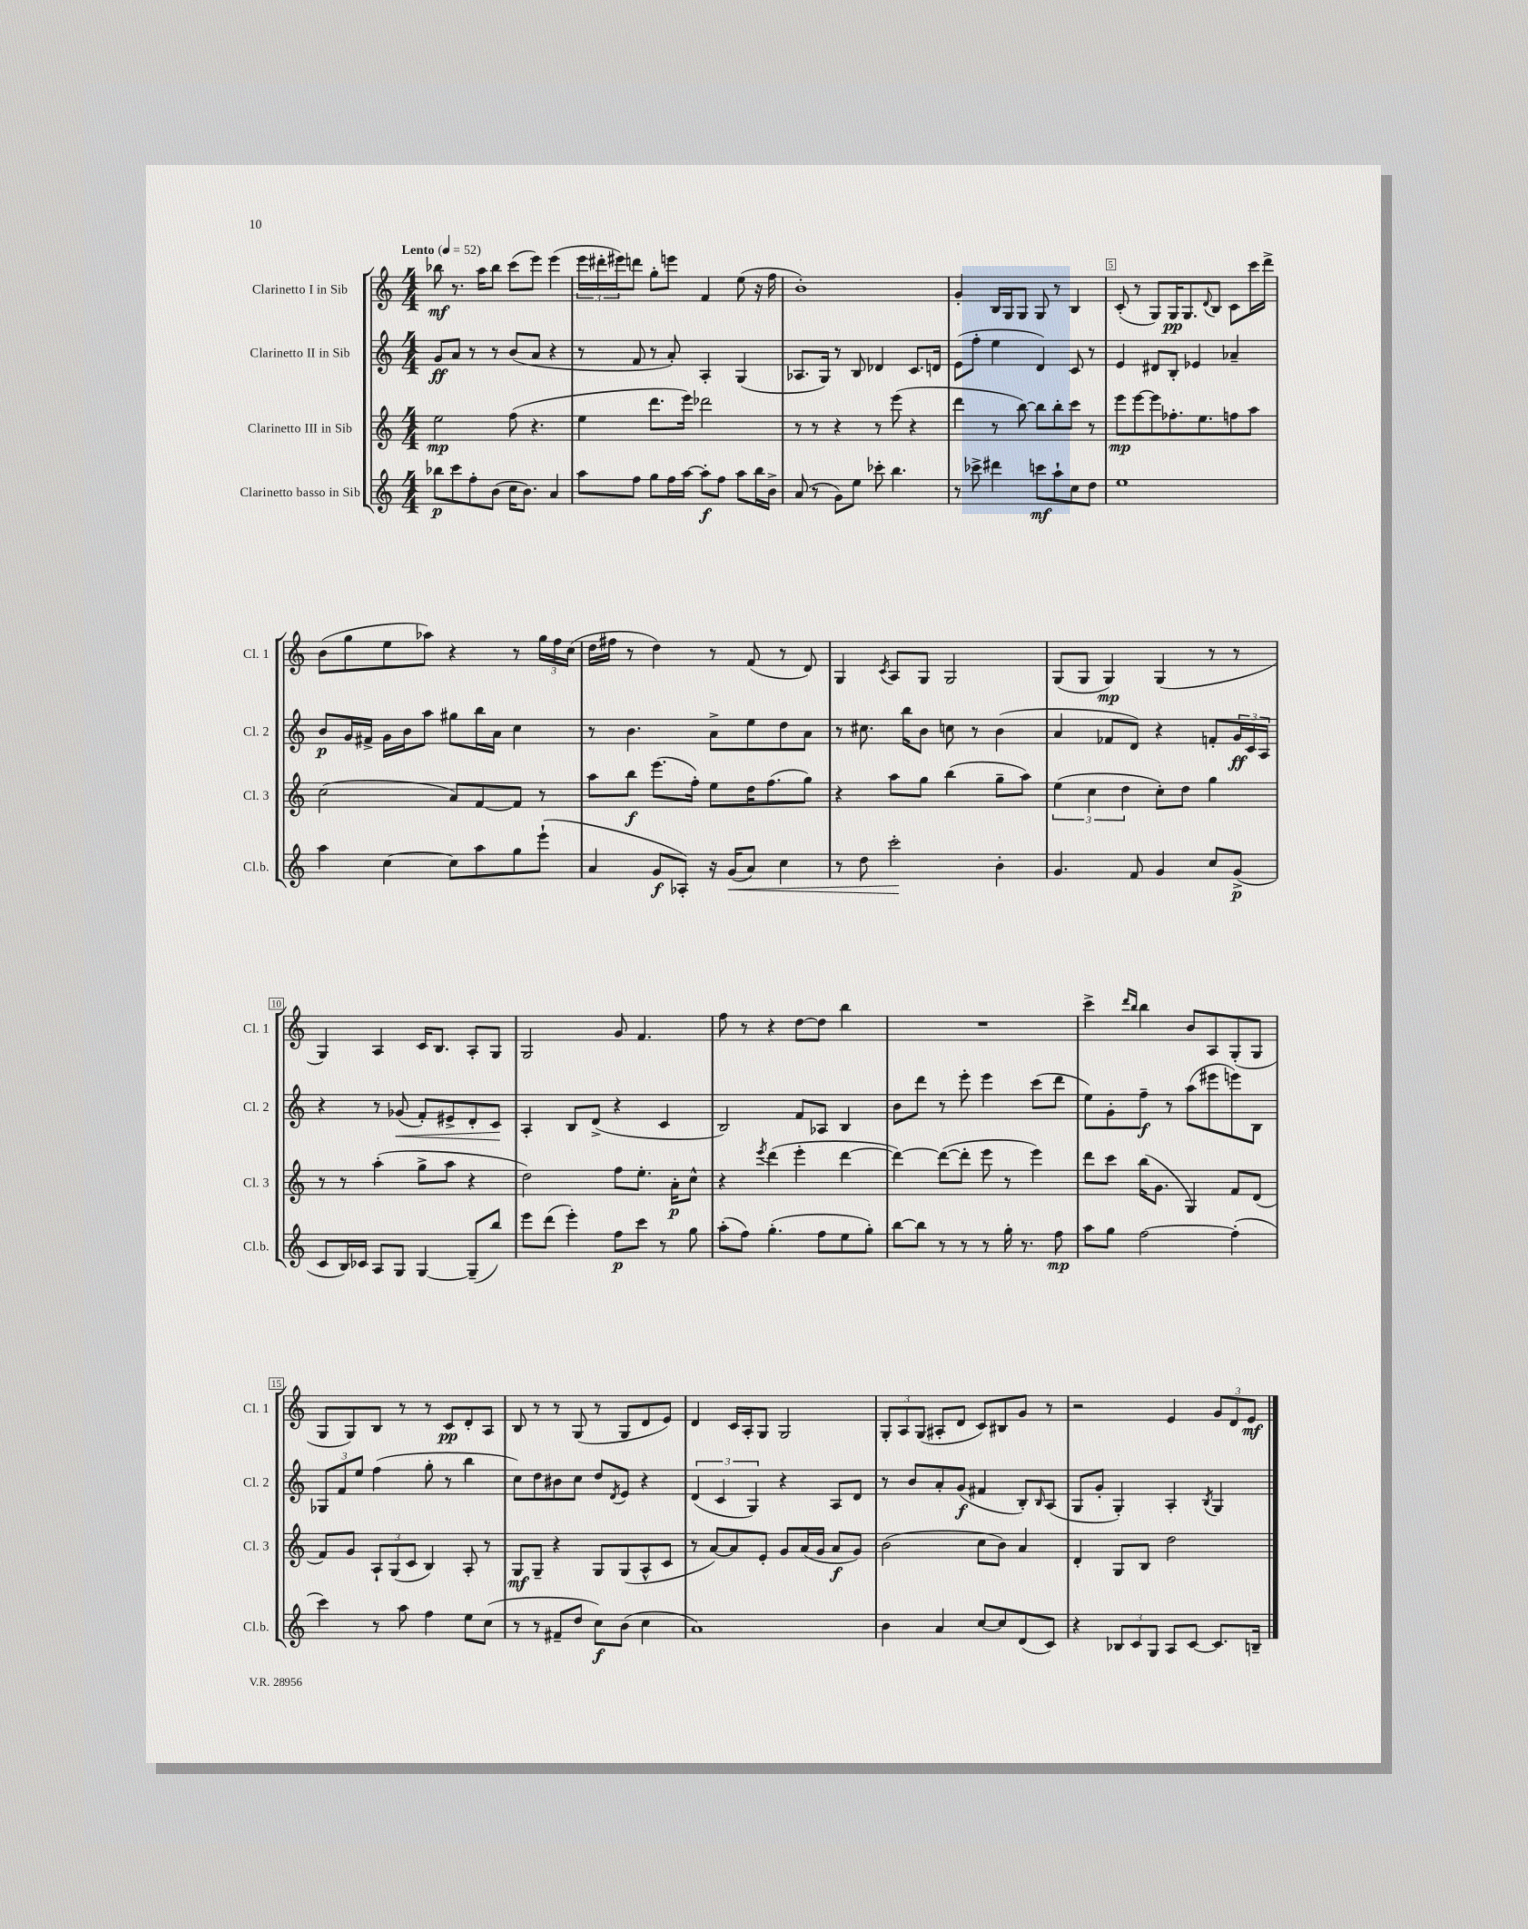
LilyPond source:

<<
\new StaffGroup <<
\new Staff = "s0" \with { instrumentName = "Clarinetto I in Sib" shortInstrumentName = "Cl. 1" } {
    \clef treble \key c \major \numericTimeSignature \time 4/4 \tempo "Lento" 4 = 52
    bes''8\mf r8. a''16 bes''8 c'''8( e'''8) e'''4( |
    \tuplet 3/2 { e'''16 dis'''16-. eis'''16) } d'''8 g''8-. e'''8 f'4 e''8( r16 f''16 |
    b'1-.) |
    g'4-. b16 g16 g8 g8 r8 b4 |
    c'8-.( r8 g8) g16\pp g8. \appoggiatura { d'8 } b8 c'8 c'''16 d'''16-> |
    b'8( g''8 e''8 aes''8) r4 r8 \tuplet 3/2 { g''16 f''16 c''16( } |
    d''16 fis''16 r8 d''4) r8 f'8( r8 d'8) |
    g4 \acciaccatura { c'8 } a8 g8 g2 |
    g8( g8 g4\mp) g4( r8 r8 |
    g4) a4 c'16 b8. a8-. g8 |
    g2 g'8 f'4. |
    f''8 r8 r4 d''8~ d''8 b''4 |
    R1 |
    c'''4-> \grace { d'''16 b''16 } b''4 b'8 a8 g8-.( g8 |
    g8 g8) b8 r8 r8 c'8\pp d'8-. a8 |
    b8 r8 r8 g8( r8 g8 d'8 e'8) |
    d'4 c'16 a16-. g8 g2 |
    \tuplet 3/2 { g8-. a8 g8( } ais8-. d'8 c'8) bis8 g'8 r8 |
    r2 e'4 \tuplet 3/2 { g'8 d'8 e'8\mf } \bar "|." |
}
\new Staff = "s1" \with { instrumentName = "Clarinetto II in Sib" shortInstrumentName = "Cl. 2" } {
    \clef treble \key c \major \numericTimeSignature \time 4/4
    g'8\ff a'8 r8 r8 b'8( a'8 r4 |
    r8 f'8 r8 a'8-.) a4-. g4( |
    aes8. g16) r8 b8 des'4 c'8. d'16 |
    e'8( f''8-. e''4 d'4) c'8 r8 |
    e'4 dis'8 b8-. ees'4 aes'4-- |
    b'8\p g'16 fis'16-> g'16 b'16 a''8 gis''8 b''16 a'16 c''4 |
    r8 b'4. a'8-> e''8 d''8 a'8 |
    r8 cis''8. b''16 b'8 c''8 r8 b'4( |
    a'4 fes'8 d'8) r4 f'8-. \tuplet 3/2 { g'16\ff c'16 a16 } |
    r4 r8 ges'8\<( f'8-.) eis'8-> d'8-. c'8\! |
    a4-. b8 d'8->( r4 c'4 |
    b2) f'8 aes8 b4 |
    b'8 d'''8 r8 e'''8-. e'''4 c'''8( d'''8 |
    e''8) g'8-. f''8--\f r8 a''8( eis'''8 e'''8) b8 |
    \tuplet 3/2 { ges8 f'8 e''8 } f''4( g''8-. r8 b''4 |
    c''8) d''8 bis'8 c''8 d''8 \acciaccatura { d'8 } e'8 r4 |
    \tuplet 3/2 { d'4( c'4 g4) } r4 a8 d'8 |
    r8 b'8 a'8-. g'8\f( fis'4 b8-.) \grace { b16 } a8( |
    g8 g'8-. g4-.) a4-. \acciaccatura { b8 } g4 \bar "|." |
}
\new Staff = "s2" \with { instrumentName = "Clarinetto III in Sib" shortInstrumentName = "Cl. 3" } {
    \clef treble \key c \major \numericTimeSignature \time 4/4
    e''2\mp f''8( r4. |
    e''4 d'''8. e'''16) des'''2 |
    r8 r8 r4 r8 e'''8( r4 |
    d'''4 r8 b''8~) b''8 b''8-. c'''8 r8 |
    e'''8\mp e'''8~ e'''8 fes''8.-. e''8. f''8 a''8 |
    c''2( a'8) f'8~ f'8 r8 |
    a''8 b''8\f e'''8.( f''16-.) e''8 d''16 f''8.( g''8) |
    r4 a''8 g''8 b''4( g''8-- a''8) |
    \tuplet 3/2 { e''4( c''4 d''4 } c''8-.) d''8 g''4 |
    r8 r8 a''4-.( g''8-> a''8 r4 |
    d''2) f''8 e''8.-. a'16-.\p c''8-^ |
    r4 \acciaccatura { e'''8 } d'''4( e'''4-. d'''4~ |
    d'''4~) d'''8~( d'''8-. e'''8 r8 e'''4) |
    d'''8 c'''8 b''16( g'8. g4) f'8 d'8( |
    f'8) g'8 \tuplet 3/2 { a8-! g8( c'8 } b4) a8-. r8 |
    g8\mf g8-- r4 g8 g8( a8-^ c'8 |
    r8 a'8~) a'8 e'8-. g'8 a'16( g'16 a'8\f g'8) |
    b'2( c''8 b'8) a'4 |
    d'4-. g8 b8 d''2 \bar "|." |
}
\new Staff = "s3" \with { instrumentName = "Clarinetto basso in Sib" shortInstrumentName = "Cl.b." } {
    \clef treble \key c \major \numericTimeSignature \time 4/4
    bes''8\p c'''8 f''8-. b'8( c''16 b'8.) a'4 |
    a''8 f''8 g''8 f''16 a''16~ a''8-.\f f''8 a''8 b''16 b'16-> |
    a'8( r8 g'8) e''8 ces'''8-. b''4. |
    r8 ces'''8-> dis'''4 c'''8\mf a''8-! c''8 d''8 |
    e''1 |
    a''4 c''4~ c''8 a''8 g''8 e'''8-!( |
    a'4 g'8\f aes8-.) r16 g'16\<( a'8) c''4 |
    r8 d''8 c'''2-.\! b'4-. |
    g'4. f'8 g'4 c''8 g'8->\p( |
    c'8 b16) ces'16 a8 g8 g4~ g8--( b''8) |
    e'''8 d'''8( e'''4-.) f''8\p c'''8 r8 g''8 |
    a''8-.( f''8) g''4.-.( f''8 e''8 g''8-.) |
    b''8~ b''8 r8 r8 r8 g''16-. r8. f''8\mp |
    a''8 g''8 f''2~ f''4-.( |
    c'''4) r8 a''8 f''4 e''8 c''8( |
    r8 r8 fis'8-- d''8 c''8\f) b'8( c''4 |
    a'1) |
    b'4 a'4 c''8~ c''8 d'8( c'8) |
    r4 \tuplet 3/2 { bes8 c'8 g8 } a8 c'8~ c'8. b16-- \bar "|." |
}
>>
>>
\layout { \context { \Score \override BarNumber.break-visibility = ##(#f #t #t) barNumberVisibility = #(every-nth-bar-number-visible 5) \override BarNumber.stencil = #(make-stencil-boxer 0.1 0.3 ly:text-interface::print) } }
